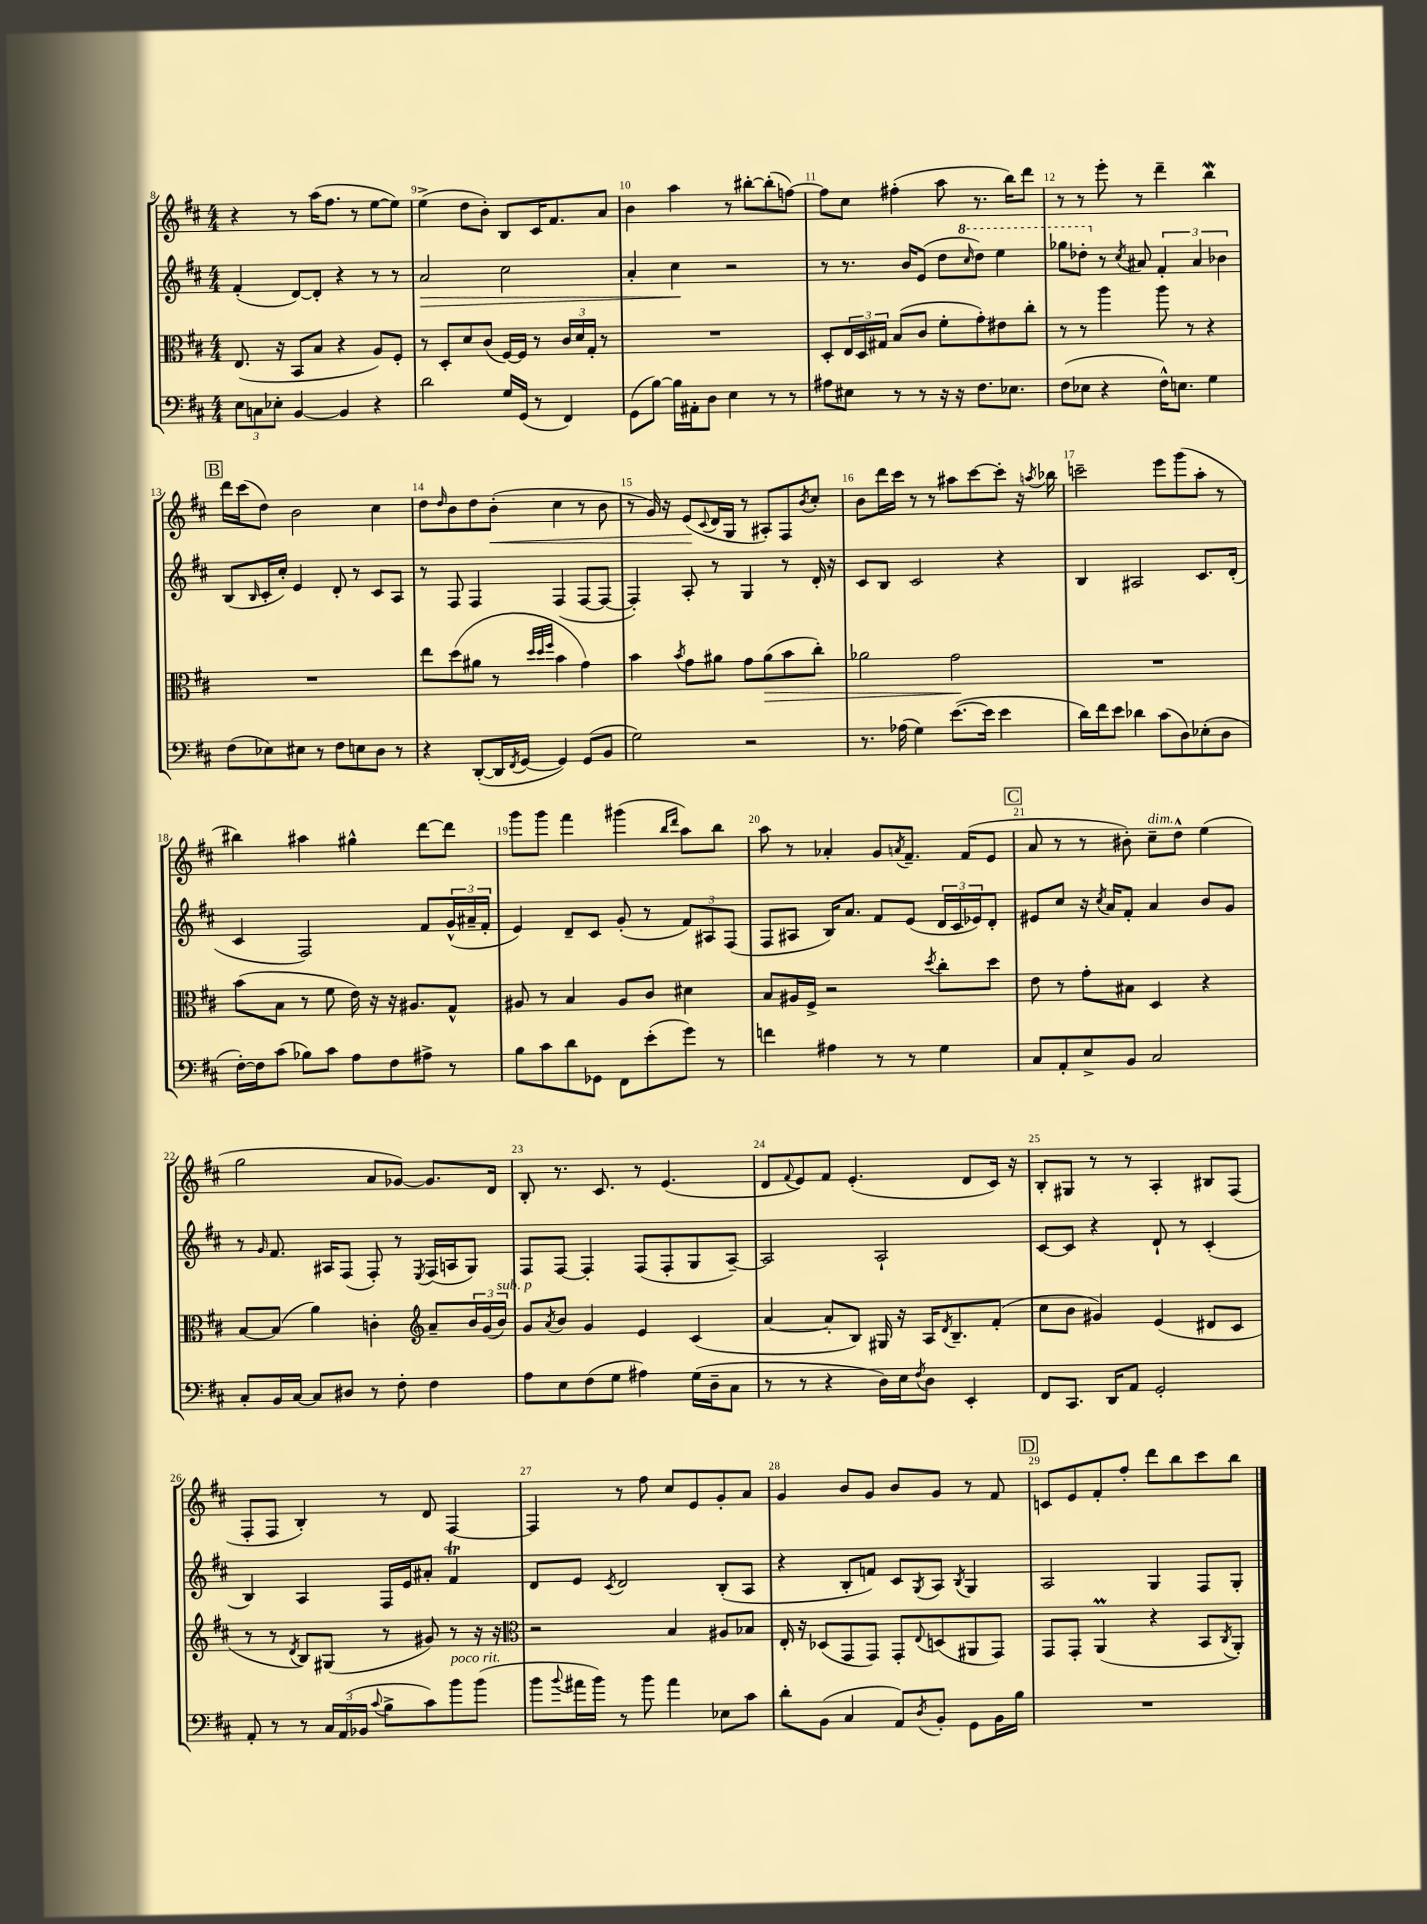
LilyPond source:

<<
\new StaffGroup <<
\new Staff = "s0" {
    \clef treble \key d \major \numericTimeSignature \time 4/4
    r4 r8 a''16( fis''8. r8 e''8~ e''8) |
    e''4->( d''8 b'8-.) b8 cis'16 fis'8. a'8 |
    b'4 a''4 r8 bis''8~-. bis''8-.( f''8~) |
    f''8 cis''8 fis''4-.( a''8 r8. b''16) d'''8 |
    r8 r8 e'''8-. r8 d'''4-- b''4\mordent |
    \mark \markup { \box "B" } d'''16 cis'''16( d''8) b'2 cis''4 |
    d''8 \grace { d''16 } b'8 d''8 b'8-.\<( cis''4 r8 b'8 |
    r8 g'16) r16 e'8\!( \appoggiatura { cis'8 } d'16 g16 r8 ais8-.) fis8 \acciaccatura { b'8 } cis''8-. |
    b'8 d'''16 cis'''16 r8 r8 ais''8 cis'''8~ cis'''8-. r16 \acciaccatura { a''8 } bes''16 |
    c'''2-- e'''8 g'''8( a''8-. r8 |
    bis''4) ais''4 gis''4-^ d'''8~ d'''8 |
    g'''8 g'''8 fis'''4 gis'''4( \grace { b''16 d'''16 } a''8) b''8 |
    a''8 r8 aes'4-. g'8 \acciaccatura { a'8 } fis'8.-- fis'16( e'8 |
    \mark \markup { \box "C" } a'8 r8 r8 bis'8-.) cis''8--^\markup { \italic "dim." } d''8-^ e''4( |
    g''2 a'8 ges'8~) ges'8. d'16 |
    b8-. r8. cis'8. r8 e'4.( |
    d'8 \appoggiatura { fis'8 } e'8) fis'8 e'4.-.( d'8 cis'16) r16 |
    b8-. gis8 r8 r8 a4-. bis8 fis8( |
    fis8-. fis8 b4-.) r8 d'8 fis4~ |
    fis4 r8 fis''8 cis''8 e'8 g'8-. a'8 |
    g'4 b'8 g'8 b'8 g'8 r8 fis'8 |
    \mark \markup { \box "D" } c'8 e'8 fis'8-. fis''8-. d'''8 b''8 cis'''8 b''8 \bar "|." |
}
\new Staff = "s1" {
    \clef treble \key d \major \numericTimeSignature \time 4/4
    fis'4-.( d'8~) d'8-. r4 r8 r8 |
    a'2\> cis''2 |
    a'4-. cis''4\! r2 |
    r8 r8. b'16 e'8( d''8 \ottava #1 \grace { cis'''16 } d'''8) e'''4 |
    ges'''8 des'''8-. \ottava #0 r8 \acciaccatura { cis''8 } ais'8 \tuplet 3/2 { fis'4-. ais'4 bes'4 } |
    \mark \markup { \box "B" } b8( \grace { b16 } cis'16-. cis''16-.) e'4 d'8-. r8 cis'8 a8 |
    r8 fis8 fis4 fis4( fis8~ fis8~ |
    fis4-.) a8-. r8 g4 r8 d'16-. r16 |
    cis'8 b8 cis'2 r4 |
    b4 ais2 cis'8. d'16-.( |
    cis'4 fis2) fis'8 \tuplet 3/2 { g'16-^( ais'16-- fis'16-. } |
    e'4) d'8-- cis'8 g'8-.( r8 \tuplet 3/2 { fis'8) ais8 fis8( } |
    fis8 ais8 b16) a'8. fis'8 e'8( \tuplet 3/2 { d'16 cis'16 ees'16) } d'8-. |
    \mark \markup { \box "C" } eis'8 cis''8 r16 \acciaccatura { cis''8 } a'16 fis'8-. a'4 b'8 g'8 |
    r8 \grace { g'16 } fis'8. ais16 fis8( fis8-.) r8 \acciaccatura { e8 } fis16( a16 g8) |
    fis8 fis8~ fis4-. fis8( fis8-. g8 a8~--) |
    a2 a2-! |
    cis'8~ cis'8 r4 d'8-! r8 cis'4-.( |
    b4) a4 fis16 e'16 ais'8-. fis'4\trill |
    d'8 e'8 \acciaccatura { cis'8 } d'2 b8-.( a8 |
    r4 b8-. f'8) cis'8 \acciaccatura { g8 } a8 \acciaccatura { b8 } g4 |
    \mark \markup { \box "D" } a2 g4 fis8 g8-. \bar "|." |
}
\new Staff = "s2" {
    \clef alto \key d \major \numericTimeSignature \time 4/4
    e8.( r16 b,8 b8 r4 a8) fis8-. |
    r8 d8-. d'8 cis'8( fis16~) fis16 r8 \tuplet 3/2 { cis'16 d'16 g16-. } r8 |
    R1 |
    d8-. \tuplet 3/2 { e16 d16 gis16 } b8( cis'8 fis'8-. g'8-.) eis'8 cis''8-. |
    r8 r8 a''4 a''8 r8 r4 |
    \mark \markup { \box "B" } R1 |
    e''8 d''8( ais'8 r8 \grace { d''32 d''32 fis''32 } b'4 g'4) |
    b'4 \acciaccatura { b'8 } g'8 ais'8 g'8 ais'8\>( b'8 cis''8-.) |
    aes'2 g'2\! |
    R1 |
    b'8( b8 r8 fis'8 e'16) r16 r16 ais8. g8-^ |
    ais8 r8 b4 ais8 cis'8 dis'4 |
    b8 ais16 fis16-> r2 \acciaccatura { d''8 } cis''8-. d''8 |
    \mark \markup { \box "C" } e'8 r8 g'8-. bis8 d4 r4 |
    b8~ b8( a'4) c'4-. \clef treble a'8-- \tuplet 3/2 { b'16 g'16( b'16^\markup { \italic "sub. p" }) } |
    g'8 \acciaccatura { a'8 } b'8 g'4 e'4 cis'4( |
    a'4~ a'8-. b8) gis16 r16 a16 \acciaccatura { d'8 } b8.-- fis'8-.( |
    cis''8 b'8 gis'4) e'4( dis'8 cis'8 |
    r8 r8 \acciaccatura { d'8 } b8) gis8( r8 gis'8) r8 r16 r16 |
    \clef alto r2 b4 ais8 bes8 |
    e16-. r16 des8( g,8 g,8) g,8-. \appoggiatura { e8 } d8( ais,8 g,8) |
    \mark \markup { \box "D" } g,8 g,8-. a,4\prall( r4 b,8 \acciaccatura { cis8 } a,8-.) \bar "|." |
}
\new Staff = "s3" {
    \clef bass \key d \major \numericTimeSignature \time 4/4
    \tuplet 3/2 { e8 c8 ees8-. } b,4~ b,4 r4 |
    d'2 g16 g,16( r8 fis,4) |
    g,8( b8~) b16 ais,16-. d8 e4 r8 r8 |
    ais8 eis8 r8 r8 r16 r16 fis8. ees8. |
    fis8( ees8 r4 fis16-^) e8. g4 |
    \mark \markup { \box "B" } fis8( ees8) eis8 r8 fis8 e8 d8 r8 |
    r4 d,8~-.( d,16 \acciaccatura { fis,8 } g,16~ g,4) g,8( b,8 |
    g2) r2 |
    r8. aes16( g4) e'8.~( e'16 e'4 |
    d'16) fis'16 e'8 des'4 cis'8( d8) ees8-.( d8 |
    fis16~-.) fis16 cis'8( bes8) cis'8 a8 fis8 ais8-> r8 |
    b8 cis'8 d'8 ges,8 fis,8 e'8-.( g'8) r8 |
    f'4 ais4 r8 r8 g4 |
    \mark \markup { \box "C" } cis8 a,8-. e8-> b,8 cis2 |
    cis8-. b,16 cis16~ cis8 dis8 r8 fis8-. fis4 |
    a8 e8 fis8( g8 ais4) g16( d16-- cis8 |
    r8 r8 r4 d16) e16 \acciaccatura { fis8 } d8 e,4-. |
    fis,8 cis,8. d,16 a,8 g,2-. |
    a,8-. r8 r8 \tuplet 3/2 { cis16 a,16( bes,16 } \appoggiatura { cis'8 } b8-> cis'8) b'8^\markup { \italic "poco rit." } b'8( |
    b'8 \appoggiatura { b'8 } ais'16 b'16) r8 b'8 ais'4 ees8 cis'8 |
    d'8-. b,8( cis4 a,8) \acciaccatura { d8 } b,8-. g,8 b,16 b16 |
    \mark \markup { \box "D" } R1 \bar "|." |
}
>>
>>
\layout { \context { \Score currentBarNumber = #8 \override BarNumber.break-visibility = ##(#f #t #t) barNumberVisibility = #all-bar-numbers-visible } }
